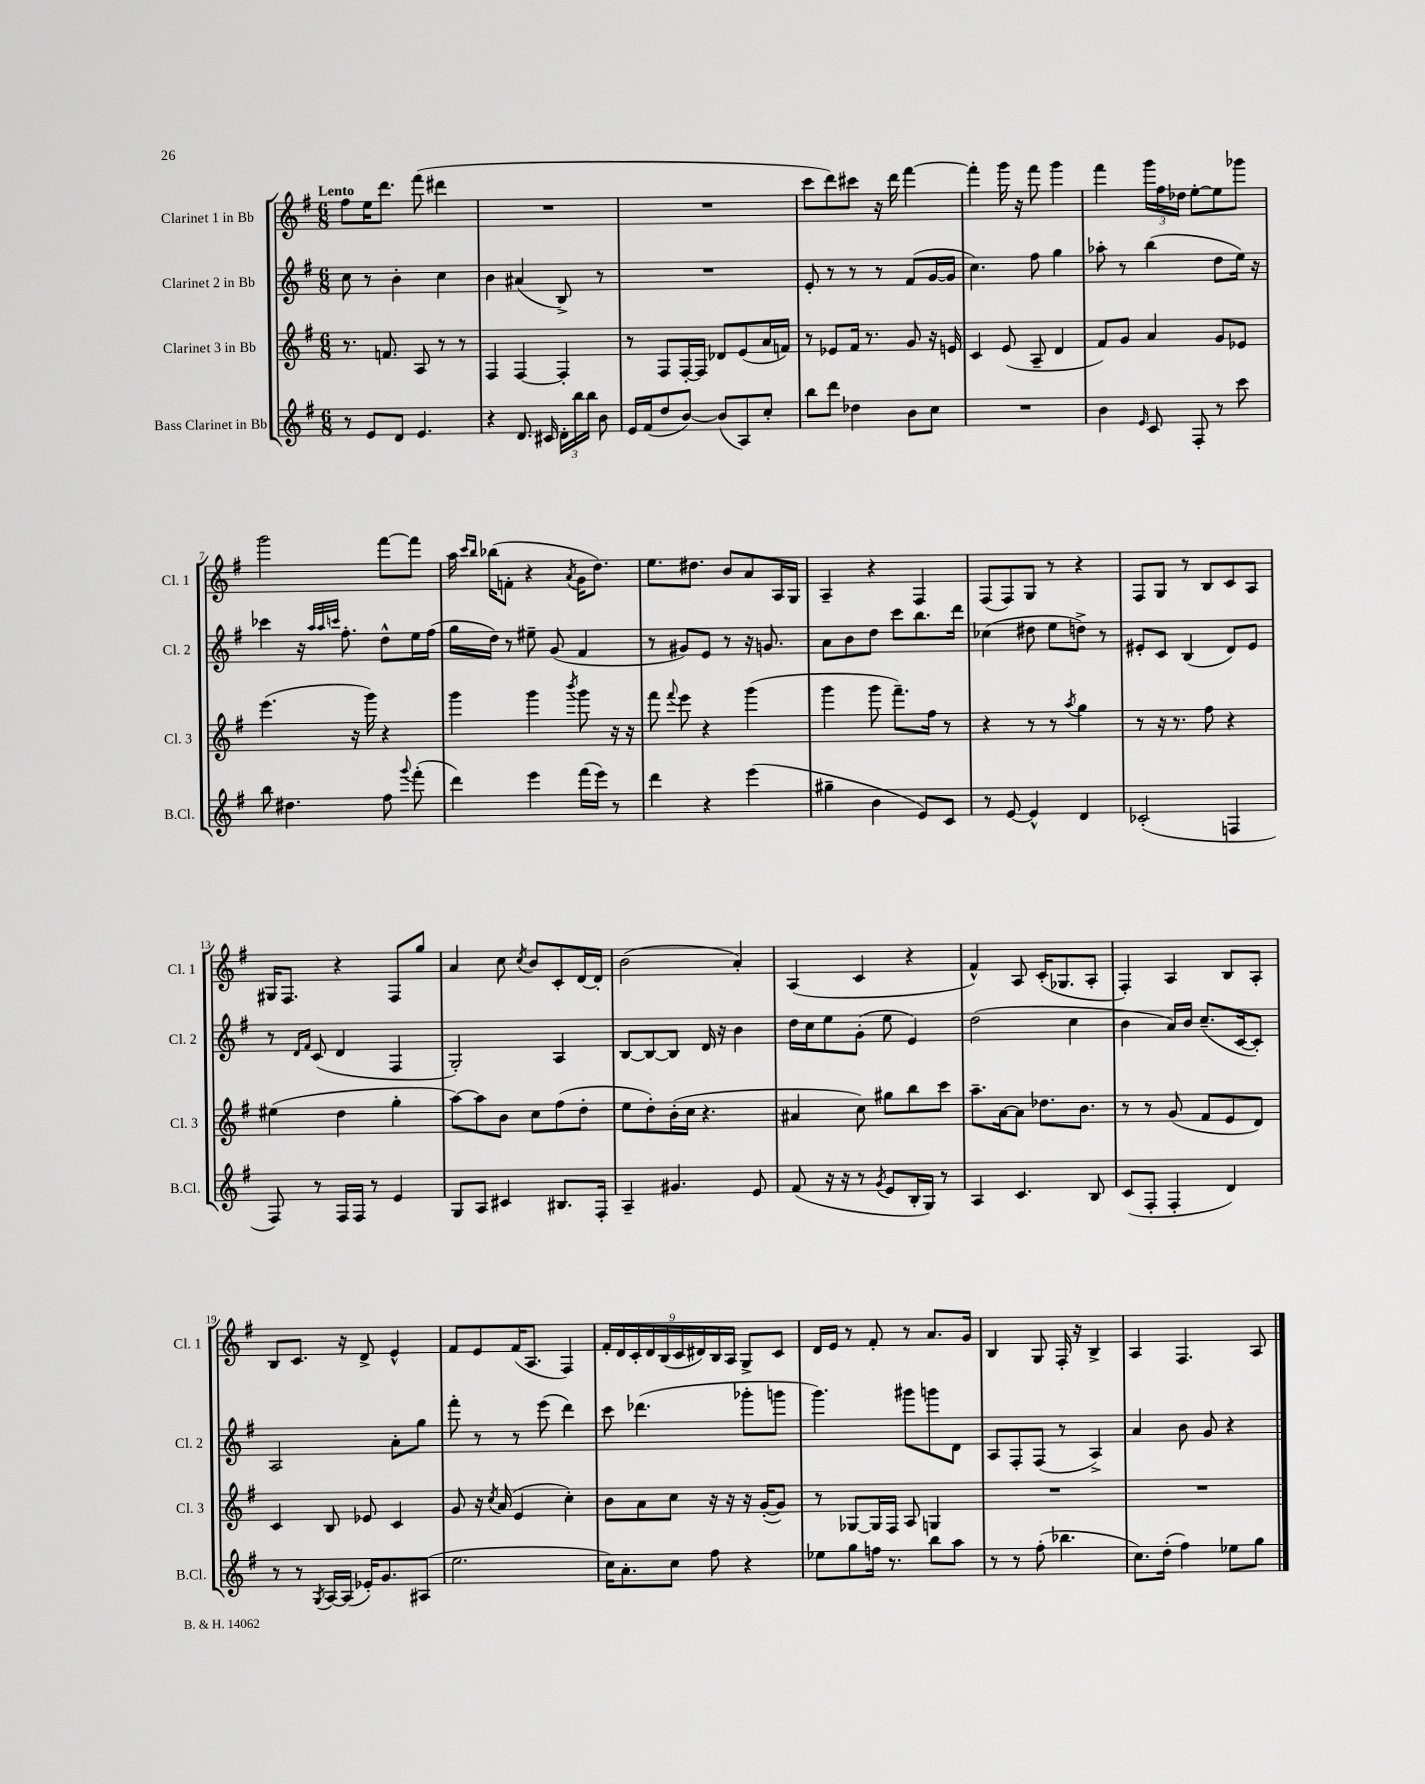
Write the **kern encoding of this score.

**kern	**kern	**kern	**kern
*staff4	*staff3	*staff2	*staff1
*clefG2	*clefG2	*clefG2	*clefG2
*k[f#]	*k[f#]	*k[f#]	*k[f#]
*M6/8	*M6/8	*M6/8	*M6/8
8r	8.r	8cc	8ff#
8e	.	8r	16ee
.	8.f	.	8.ddd
8d	.	4b'	.
4.e	8A	.	(8fff#
.	8r	4cc	4ddd#
.	8r	.	.
=	=	=	=
4r	4F#	4b	2.r
8.d	[4F#	(4a#	.
16c#	.	.	.
24d'	4F#']	8B^)	.
24bb	.	.	.
24bb	.	.	.
8b	.	8r	.
=	=	=	=
16e	8r	2.r	2.r
(16f#	.	.	.
8dd	8F#	.	.
[8b)	[16F#'	.	.
.	16F#]	.	.
(8b]	8d-	.	.
8A)	(8e	.	.
8cc'	16a	.	.
.	16f)	.	.
=	=	=	=
8bb	8r	8e'	8ccc
8ddd	8e-	8r	8ddd)
4dd-	16f#	8r	8ccc#
.	8.r	.	.
.	.	8r	16r
.	.	.	16ddd
8b	8g	(8f#	[4fff#
8cc	16r	[16g	.
.	16e	16g]	.
=	=	=	=
2.r	4c	4.cc)	4fff#']
.	(8e	.	16ggg
.	.	.	16r
.	8A~	8ff#	8fff#
.	4d	4gg	4ggg
=	=	=	=
4b	8f#)	8aa-'	4fff#
.	8g	8r	.
16qqe	.	.	.
8c	4a	(4bb	24ggg
.	.	.	24ff#
.	.	.	24dd-
8F#'	.	.	[8ee'
8r	8g	8dd	8ee]
8ccc	8e-	16ee)	8ggg-
.	.	16r	.
=	=	=	=
8bb	(4.eee	4ccc-	2ggg
4.dd#	.	.	.
.	.	16r	.
.	.	32qqaa	.
.	.	32qqaa	.
.	.	32qqccc	.
.	.	8.ff#'	.
.	16r	.	.
.	16ggg)	.	.
8ff#	4r	8dd^^	[8fff#
8qqggg	.	.	.
(8fff#'	.	16ee	8fff#]
.	.	(16ff#	.
=	=	=	=
4ddd)	4ggg	16gg	16aa
.	.	.	16qqccc
.	.	.	16qqbb
.	.	16dd)	(16bb-
.	.	8r	8f'
4eee	4ggg	8ee#~	4r
.	.	(8g	.
.	8qbbb	.	8qa
(16fff#	8ggg	4f#	16g
16eee)	.	.	8.dd)
8r	16r	.	.
.	16r	.	.
=	=	=	=
4ddd	8fff#	8r	8.ee
.	8qqfff#	.	.
.	8eee	8g#)	.
.	.	.	8.dd#
4r	4r	8e	.
.	.	8r	8b
(4eee	(4ggg	16r	8a
.	.	8.g	.
.	.	.	16A
.	.	.	16G
=	=	=	=
4gg#~	4ggg	8a	4A~
.	.	8b	.
4b	8ggg	8dd	4r
.	8.fff#~)	8ccc	.
8e)	.	8.bb	4F#
.	16ff#	.	.
8c	8r	.	.
.	.	16ddd	.
=	=	=	=
8r	4r	(4cc-	(8F#
[8e	.	.	8F#)
4e^^]	8r	8dd#	8G
.	8r	8ee	8r
.	8qaa	.	.
4d	4gg	8dd^)	4r
.	.	8r	.
=	=	=	=
(2c-'	8r	8e#'	8F#
.	16r	8c	8G
.	8.r	.	.
.	.	(4B	8r
.	8ff#	.	8B
4F	4r	8d)	8c
.	.	8e#	8A
=	=	=	=
8F#)	(4ee#	8r	16G#
.	.	.	8.F#
.	.	16qqd	.
.	.	16qqf#	.
8r	.	(8c	.
16F#	4dd	4d	4r
16F#	.	.	.
8r	.	.	.
4e	4gg'	4F#	8F#
.	.	.	8gg
=	=	=	=
8G	[8aa)	2G')	4a
8A	8aa]	.	.
4c#	8b	.	8cc
.	.	.	8qcc
.	8cc	.	8b
8.B#	(8ff#	4A	8c'
.	8dd'	.	[16d
16F#'	.	.	16d']
=	=	=	=
4A~	8ee	[8B	(2b
.	8dd')	8B_	.
4.g#	(16b'	8B]	.
.	16cc	.	.
.	4.r	16d	.
.	.	16r	.
.	.	4b	4a')
8e	.	.	.
=	=	=	=
(8f#	4a#	16dd	(4A
.	.	16cc	.
16r	.	8ee	.
16r	.	.	.
8r	8cc)	(8g'	4c
8qg	.	.	.
8e	8gg#	8ee	.
16B'	8bb	4e)	4r
16G)	.	.	.
8r	8ccc	.	.
=	=	=	=
4A	8.aa~	(2dd	4f#^^)
.	[16a	.	.
4.c	8a]	.	8A
.	8.dd-	.	(16c'
.	.	.	8.G-
.	.	4cc	.
.	8.b	.	.
8B	.	.	8A'
=	=	=	=
(8c	8r	4b	4F#')
8F#'	8r	.	.
4F#'	(8g	16a)	4A
.	.	16b	.
.	8f#	(8.cc~	.
4d)	8e	.	8B
.	.	[16c	.
.	8d)	8c'])	8A'
=	=	=	=
8r	4c	2A	8B
8r	.	.	8.c
8qG	.	.	.
[16A	8B	.	.
(16A]	.	.	16r
16e-')	8e-	.	8d^
8.g	.	.	.
.	4c	8a'	4e^^
(8A#	.	8gg	.
=	=	=	=
2.ee	8g	8fff#'	8f#
.	16r	8r	8e
.	8qcc	.	.
.	(16a	.	.
.	4e	8r	(16f#
.	.	.	8.A
.	.	(8eee	.
.	4cc')	4ddd)	4F#)
=	=	=	=
16cc)	8b	8ccc	18f#'
.	.	.	18d
8.a'	.	.	.
.	.	.	18c'
.	8a	(4.ddd-	.
.	.	.	18d
.	.	.	(18B
8cc	8cc	.	.
.	.	.	18c
.	.	.	18d#)
8ff#	16r	.	.
.	.	.	18B
.	16r	.	.
.	.	.	18A
4r	16r	8ggg-'	8G^
.	([16g'	.	.
.	8g])	8ggg	8c
=	=	=	=
8ee-	8r	4.ggg)	16d
.	.	.	16e
8gg	[8G-	.	8r
16ff	16G-]	.	8f#'
8.r	16F#	.	.
.	8A	8ggg#	8r
8bb	4G	8ggg	8.a
8aa	.	8d	.
.	.	.	16g
=	=	=	=
8r	2.r	8A	4B
8r	.	8F#'	.
(8ff#'	.	(8F#	8G
4.bb-	.	8r	16F#'
.	.	.	16r
.	.	4A^)	4B^
=	=	=	=
8.cc)	2.r	4a	4A
(16dd'	.	.	.
4ff#)	.	8b	4.F#
.	.	8g	.
8ee-	.	4r	.
8gg	.	.	8A
==	==	==	==
*-	*-	*-	*-
